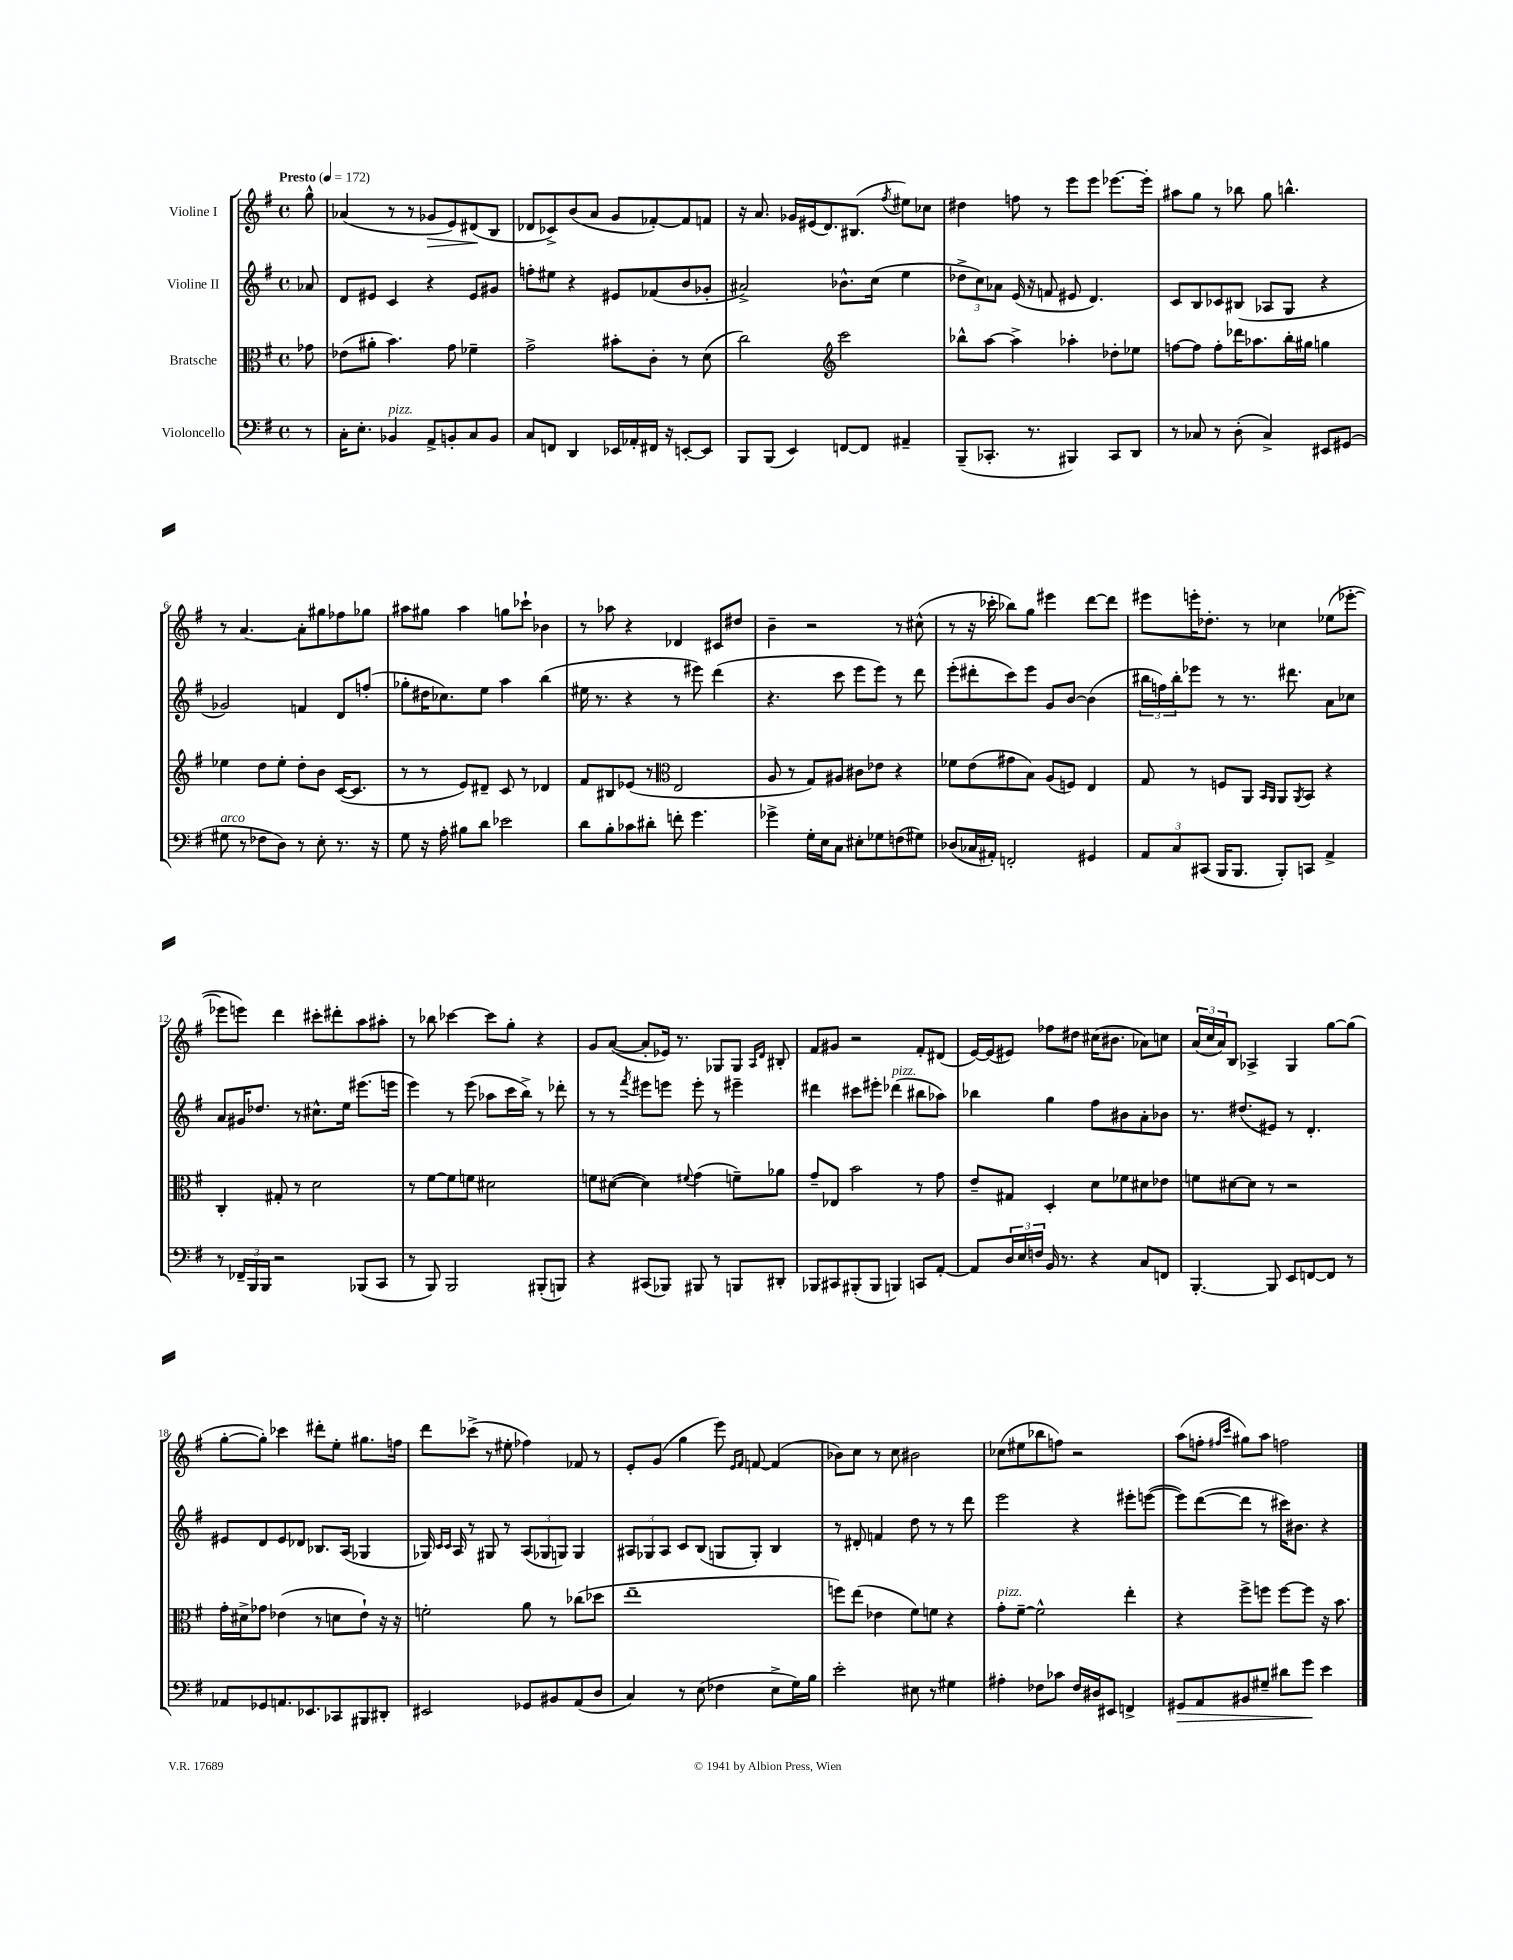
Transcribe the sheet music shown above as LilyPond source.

<<
\new StaffGroup <<
\new Staff = "s0" \with { instrumentName = "Violine I" } {
    \clef treble \key g \major \defaultTimeSignature \time 4/4 \partial 8 \tempo "Presto" 4 = 172
    g''8-^ |
    aes'4( r8 r8 ges'8\> e'8) dis'8\!( b8 |
    des'8 ces'8->) b'8( a'8 g'8 fes'8~-.) fes'8 f'8 |
    r16 a'8. ges'16 eis'16( d'8.) bis8.( \acciaccatura { fis''8 } eis''8) ces''8 |
    dis''4 f''8 r8 e'''8 e'''8 ees'''8.~ ees'''16-. |
    ais''8 g''8 r8 bes''8 g''8 b''4.-^ |
    r8 a'4.~ a'8-. gis''8 fes''8 ges''8 |
    ais''8 gis''8 ais''4 g''8 ces'''8-! bes'4 |
    r8 aes''8 r4 des'4 cis'8 dis''8 |
    b'4-- r2 r8 cis''8-^( |
    r8 r16 ces'''16-. bes''8) g''8 eis'''4 d'''8~ d'''8 |
    eis'''8 e'''16-. des''8.-. r8 ces''4 ees''8( ees'''8~-. |
    ees'''8 e'''8) d'''4 cis'''8-. dis'''8-. a''8 ais''8-. |
    r8 bes''8 ces'''4~ ces'''8 g''8-. r4 |
    g'8 a'8~( a'8-. ees'16) r8. ges8 ges8 \grace { a16 d'16 } bis8-. |
    fis'8 gis'8 r2 fis'8-. dis'8( |
    e'16~) e'16( eis'8) fes''8 dis''8 cis''16( bis'8. aes'8) c''8 |
    \tuplet 3/2 { a'16( c''16 a'16) } b8 aes4-> g4 g''8~ g''8( |
    g''8~-. g''8-.) ces'''4 dis'''8-. e''8-. gis''8. f''16 |
    d'''8 ces'''8->( r8 eis''8-. fes''4) fes'8 r8 |
    e'8-. g'8( g''4 e'''8) \grace { e'16 fis'16 } f'8~ f'4( |
    bes'8) c''8 r8 c''8 bis'2 |
    ces''8( eis''8 bes''8 f''8) r2 |
    a''8( f''8-. \grace { fis''16 c'''16 } gis''8) a''8 f''2 \bar "|." |
}
\new Staff = "s1" \with { instrumentName = "Violine II" } {
    \clef treble \key g \major \defaultTimeSignature \time 4/4 \partial 8
    aes'8 |
    d'8 eis'8 c'4 r4 eis'8 gis'8 |
    f''8-. eis''8 r4 eis'8 fes'8( b'8 ges'8-. |
    ais'2->) bes'8.-^ c''16( e''4 |
    \tuplet 3/2 { des''8-> c''8) aes'8 } e'16( r16 f'8 eis'8 d'4.) |
    c'8 b8 ces'8 bis8( aes8 g8 r4 |
    ges'2) f'4 d'8 f''8-.( |
    ges''8-. dis''16 ces''8.) e''8 a''4 b''4( |
    eis''16 r8. r4 r8 eis'''8) d'''4( |
    r4. c'''8 e'''8 e'''8) r8 d'''8 |
    e'''8-.( dis'''8-. c'''8) e'''8 g'8 b'8~ b'4( |
    \tuplet 3/2 { bis''16 f''16) bis''16-. } ees'''8 r8 r8. dis'''8. a'8 ces''8 |
    a'8 gis'16 des''8. r8 cis''8.-^ e''16 eis'''8.( e'''16 |
    e'''4) r8 e'''8( aes''8 c'''16 b''16->) r8 des'''8-. |
    r8 r8 \acciaccatura { fis'''8 } eis'''8 e'''8 e'''8-. r8 eis'''4-- |
    dis'''4 cis'''8 eis'''8-. des'''4^\markup { \italic "pizz." }( bis''8 aes''8) |
    bes''4 g''4 fis''8 bis'8 a'8-. bes'8 |
    r8. dis''8.( eis'8) r8 d'4.-. |
    eis'8 d'8 eis'8 des'8 bes8. a16( ges4 |
    ges16) \grace { c'16 c'16 } a16 r8 gis8 r8 \tuplet 3/2 { a8( ges8 g8) } g4 |
    \tuplet 3/2 { ais8 ges8 ais8 } c'8 b8( g8 g8-.) b4 |
    r8 dis'8-. f'4 d''8 r8 r8 d'''8 |
    e'''2 r4 eis'''8-. e'''8~( |
    e'''8) d'''8~( d'''8 r8 cis'''16) bis'8. r4 \bar "|." |
}
\new Staff = "s2" \with { instrumentName = "Bratsche" } {
    \clef alto \key g \major \defaultTimeSignature \time 4/4 \partial 8
    ges'8 |
    ees'8( ais'8-. b'4.) g'8 fes'4-- |
    g'2-> bis'8-. c'8-. r8 d'8( |
    c''2) \clef treble c'''2 |
    bes''8-^ a''8~ a''4-> aes''4-. des''8-. ees''8 |
    f''8~ f''8 f''8-. des'''16 aes''8. b''16-. gis''16 g''4 |
    ees''4 d''8 ees''8-. d''8-. b'8 c'16~( c'8. |
    r8 r8 e'8) dis'8-- c'8 r8 des'4 |
    fis'8 bis8 ees'8( r8 \clef alto e2 |
    a8 r8 g8) ais8 cis'8 ees'8 r4 |
    fes'8 e'8( gis'8 b8) a8( f8) e4 |
    g8 r8 f8 a,8 \grace { b,16 a,16 } a,8 \acciaccatura { a,8 } b,8 r4 |
    c4-. gis8-. r8 d'2 |
    r8 fis'8~ fis'8 f'8 dis'2 |
    f'8 dis'8~( dis'4) \appoggiatura { fis'8 } g'4( f'8--) aes'8 |
    g'8-- ees8 b'2 r8 g'8 |
    e'8-- gis8 d4-. d'8 fes'8 dis'8 ees'8 |
    f'8 dis'8~ dis'8 r8 r2 |
    g'16-. dis'16-> ges'8 ees'4( r8 d'8 ees'8-!) r16 r16 |
    f'2-. a'8 r8 ces''8( des''8 |
    e''1-- |
    f''8) e''8( ees'4 fis'8) f'8 r4 |
    g'8-.^\markup { \italic "pizz." } fis'8~-- fis'2-^ e''4-. |
    r4 fis''8-> f''8 f''8~ f''8 r16 b'8. \bar "|." |
}
\new Staff = "s3" \with { instrumentName = "Violoncello" } {
    \clef bass \key g \major \defaultTimeSignature \time 4/4 \partial 8
    r8 |
    c16-. e8.-. bes,4^\markup { \italic "pizz." } a,8-> b,8-. c8 b,8 |
    c8 f,8 d,4 ees,16 aes,16-. fis,16 r16 e,8~-. e,8 |
    b,,8 b,,8( e,4) f,8~ f,8 ais,4-- |
    b,,8--( ces,8.-. r8. bis,,4) ces,8 d,8 |
    r8 ces8 r8 d8-.( ces4->) eis,8 gis,8( |
    gis8^\markup { \italic "arco" } r8 fes8 d8) r8 e8-. r8. r16 |
    g8 r16 a16-. bis8 d'8 ees'2 |
    d'8 b8-. ces'8 dis'8-. f'8-. g'4. |
    ges'4-> g16-. e16 c8 eis8-. ges8 f8( gis8) |
    des8( ces16 ais,16-.) f,2-. gis,4 |
    \tuplet 3/2 { a,8 c8 cis,8( } b,,16 b,,8. b,,8-.) c,8 a,4-> |
    r8 \tuplet 3/2 { fes,16-- b,,16 b,,16 } r2 bes,,8( c,8 |
    r8 b,,8) b,,2 bis,,8-.( b,,8) |
    r4 cis,8( bes,,8) bis,,8 r8 b,,8 dis,8-. |
    bes,,8 cis,8 bis,,8-.( bis,,8 b,,4) c,8 a,8~-. |
    a,8 \tuplet 3/2 { d16 e16 f16 } b,16 r8. r4 c8 f,8 |
    b,,4.~-. b,,8 e,8 f,8~ f,8 r8 |
    aes,8 ges,8 a,8. ees,8. ces,8 bis,,8 dis,8-. |
    eis,2 ges,8 bis,8 a,8( d8 |
    c4) r8 e8( fes4 e8-> g16) b16 |
    e'2-. eis8 r8 gis4 |
    ais4-. fes8 ces'8 fes16 dis16 eis,8 f,4-> |
    gis,8\> a,8 bis,8 gis8-- dis'8 g'8\! e'4 \bar "|." |
}
>>
>>
